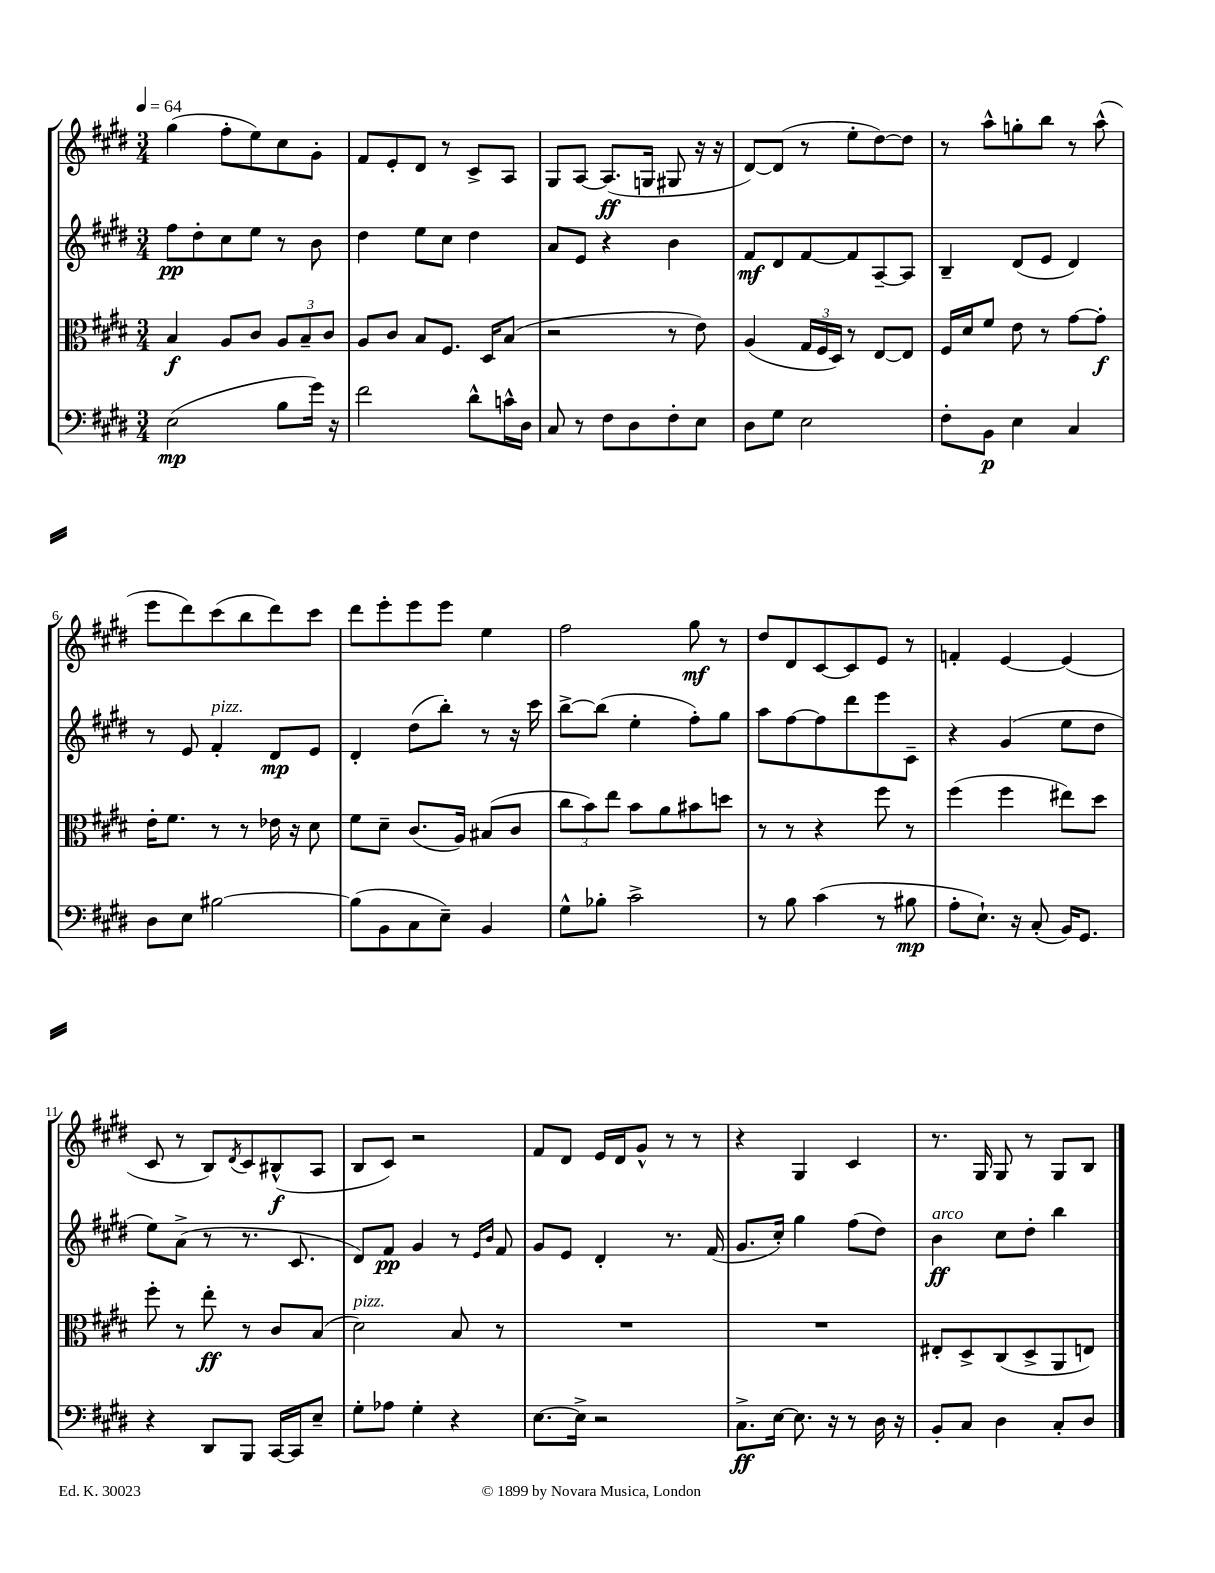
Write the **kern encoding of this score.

**kern	**dynam	**kern	**dynam	**kern	**dynam	**kern	**dynam
*part4	*part4	*part3	*part3	*part2	*part2	*part1	*part1
*staff4	*staff4	*staff3	*staff3	*staff2	*staff2	*staff1	*staff1
*clefF4	*	*clefC3	*	*clefG2	*	*clefG2	*
*k[f#c#g#d#]	*	*k[f#c#g#d#]	*	*k[f#c#g#d#]	*	*k[f#c#g#d#]	*
*M3/4	*	*M3/4	*	*M3/4	*	*M3/4	*
*MM64	*	*MM64	*	*MM64	*	*MM64	*
=1	=1	=1	=1	=1	=1	=1	=1
(2E\	mp	4B/	f	8ff#\L	pp	(4gg#\	.
.	.	.	.	8dd#'\	.	.	.
.	.	8A/L	.	8cc#\	.	8ff#'\L	.
.	.	8c#/J	.	8ee\J	.	8ee\)	.
8B\L	.	12A/L	.	8r	.	8cc#\	.
.	.	12B~/	.	.	.	.	.
16g#\Jk)	.	.	.	8b\	.	8g#'\J	.
.	.	12c#/J	.	.	.	.	.
16r	.	.	.	.	.	.	.
=2	=2	=2	=2	=2	=2	=2	=2
2f#\	.	8A/L	.	4dd#\	.	8f#/L	.
.	.	8c#/J	.	.	.	8e'/	.
.	.	8B/L	.	8ee\L	.	8d#/J	.
.	.	8.F#/J	.	8cc#\J	.	8r	.
8d#^^\L	.	.	.	4dd#\	.	8c#^/L	.
.	.	16D#/KL	.	.	.	.	.
16cn^^\L	.	(8B/J	.	.	.	8A/J	.
16D#\JJ	.	.	.	.	.	.	.
=3	=3	=3	=3	=3	=3	=3	=3
8C#/	.	2r	.	8a/L	.	8G#/L	.
8r	.	.	.	8e/J	.	[8A/J	.
8F#\L	.	.	.	4r	.	(8.A/L]	ff
8D#\	.	.	.	.	.	.	.
.	.	.	.	.	.	16Gn/Jk	.
8F#'\	.	8r	.	4b\	.	8G#X/	.
8E\J	.	8e\)	.	.	.	16r	.
.	.	.	.	.	.	16r	.
=4	=4	=4	=4	=4	=4	=4	=4
8D#\L	.	(4A/	.	8f#/L	mf	[8d#/L)	.
8G#\J	.	.	.	8d#/	.	(8d#/J]	.
2E\	.	24G#/LL	.	[8f#/	.	8r	.
.	.	24F#/	.	.	.	.	.
.	.	24D#/JJ)	.	.	.	.	.
.	.	8r	.	8f#/]	.	8ee'\L	.
.	.	[8E/L	.	[8A~/	.	[8dd#\)	.
.	.	8E/J]	.	8A/J]	.	8dd#\J]	.
=5	=5	=5	=5	=5	=5	=5	=5
8F#'\L	.	16F#/LL	.	4B~/	.	8r	.
.	.	16d#/J	.	.	.	.	.
8BB\J	p	8f#/J	.	.	.	8aa^^\L	.
4E\	.	8e\	.	(8d#/L	.	8ggn'\	.
.	.	8r	.	8e/J	.	8bb\J	.
4C#/	.	[8g#\L	.	4d#/)	.	8r	.
.	.	8g#'\J]	f	.	.	(8aa^^\	.
!!LO:LB:g=z
=6	=6	=6	=6	=6	=6	=6	=6
8D#\L	.	16e'\KL	.	8r	.	8eee\L	.
.	.	8.f#\J	.	.	.	.	.
8E\J	.	.	.	8e/	.	8ddd#\)	.
!	!	!	!	!LO:TX:a:i:t=pizz.	!	!	!
[2B#X\	.	8r	.	4f#'/	.	(8ccc#\	.
.	.	8r	.	.	.	8bb\	.
.	.	16e-X\	.	8d#/L	mp	8ddd#\)	.
.	.	16r	.	.	.	.	.
.	.	8d#\	.	8e/J	.	8ccc#\J	.
=7	=7	=7	=7	=7	=7	=7	=7
(8B#\L]	.	8f#\L	.	4d#'/	.	8ddd#\L	.
8BB\	.	8d#~\J	.	.	.	8eee'\	.
8C#\	.	(8.c#/L	.	(8dd#\L	.	8eee\	.
8E~\J)	.	.	.	8bb'\J)	.	8eee\J	.
.	.	16A/Jk)	.	.	.	.	.
4BB/	.	(8B#X/L	.	8r	.	4ee\	.
.	.	8c#/J	.	16r	.	.	.
.	.	.	.	16ccc#\	.	.	.
=8	=8	=8	=8	=8	=8	=8	=8
8G#^^\L	.	12cc#\L	.	[8bb^\L	.	2ff#\	.
.	.	12b\)	.	.	.	.	.
8B-X'\J	.	.	.	(8bb\J]	.	.	.
.	.	12ee\J	.	.	.	.	.
2c#^\	.	8b\L	.	4ee'\	.	.	.
.	.	8a\	.	.	.	.	.
.	.	8b#X\	.	8ff#'\L)	.	8gg#\	mf
.	.	8ddn\J	.	8gg#\J	.	8r	.
=9	=9	=9	=9	=9	=9	=9	=9
8r	.	8r	.	8aa\L	.	8dd#/L	.
8B\	.	8r	.	[8ff#\	.	8d#/	.
(4c#\	.	4r	.	8ff#\]	.	[8c#/	.
.	.	.	.	8ddd#\	.	8c#/]	.
8r	.	8ff#\	.	8eee\	.	8e/J	.
8B#X\	mp	8r	.	8c#~\J	.	8r	.
=10	=10	=10	=10	=10	=10	=10	=10
8A'\L	.	(4ff#\	.	4r	.	4fn'/	.
8.E`\J)	.	.	.	.	.	.	.
.	.	4ff#\	.	(4g#/	.	[4e/	.
16r	.	.	.	.	.	.	.
(8C#'/	.	.	.	.	.	.	.
16BB/KL)	.	8ee#X\L)	.	8ee\L	.	(4e/]	.
8.GG#/J	.	.	.	.	.	.	.
.	.	8dd#\J	.	8dd#\J	.	.	.
!!LO:LB:g=z
=11	=11	=11	=11	=11	=11	=11	=11
4r	.	8ff#'\	.	8ee\L)	.	8c#/	.
.	.	8r	.	(8a^\J	.	8r	.
8DD#/L	.	8ee'\	ff	8r	.	8B/L)	.
.	.	.	.	.	.	8qd#/	.
8BBB/J	.	8r	.	8.r	.	8c#/	.
[16CC#/LL	.	8c#/L	.	.	.	(8B#X^^/	f
16CC#/J]	.	.	.	8.c#/	.	.	.
8E~/J	.	(8B/J	.	.	.	8A/J	.
=12	=12	=12	=12	=12	=12	=12	=12
!	!	!LO:TX:a:i:t=pizz.	!	!	!	!	!
8G#'\L	.	2d#\)	.	8d#/L)	.	8B/L	.
8A-X\J	.	.	.	8f#/J	pp	8c#/J)	.
4G#'\	.	.	.	4g#/	.	2r	.
4r	.	8B/	.	8r	.	.	.
.	.	.	.	16qqe/LL	.	.	.
.	.	.	.	16qqb/JJ	.	.	.
.	.	8r	.	8f#/	.	.	.
=13	=13	=13	=13	=13	=13	=13	=13
[8.E\L	.	2.r	.	8g#/L	.	8f#/L	.
.	.	.	.	8e/J	.	8d#/J	.
16E^\Jk]	.	.	.	.	.	.	.
2r	.	.	.	4d#'/	.	16e/LL	.
.	.	.	.	.	.	16d#/J	.
.	.	.	.	.	.	8g#^^/J	.
.	.	.	.	8.r	.	8r	.
.	.	.	.	.	.	8r	.
.	.	.	.	(16f#/	.	.	.
=14	=14	=14	=14	=14	=14	=14	=14
8.C#^\L	ff	2.r	.	8.g#/L	.	4r	.
[16E\Jk	.	.	.	16cc#'/Jk)	.	.	.
8.E\]	.	.	.	4gg#\	.	4G#/	.
16r	.	.	.	.	.	.	.
8r	.	.	.	(8ff#\L	.	4c#/	.
16D#\	.	.	.	8dd#\J)	.	.	.
16r	.	.	.	.	.	.	.
=15	=15	=15	=15	=15	=15	=15	=15
!	!	!	!	!LO:TX:a:i:t=arco	!	!	!
8BB'/L	.	8E#X'/L	.	4b\	ff	8.r	.
8C#/J	.	8D#^/	.	.	.	.	.
.	.	.	.	.	.	16G#/	.
4D#\	.	(8C#/	.	8cc#\L	.	8G#/	.
.	.	8D#^/	.	8dd#'\J	.	8r	.
8C#'/L	.	8AA/	.	4bb\	.	8G#/L	.
8D#/J	.	8En/J)	.	.	.	8B/J	.
==	==	==	==	==	==	==	==
*-	*-	*-	*-	*-	*-	*-	*-
